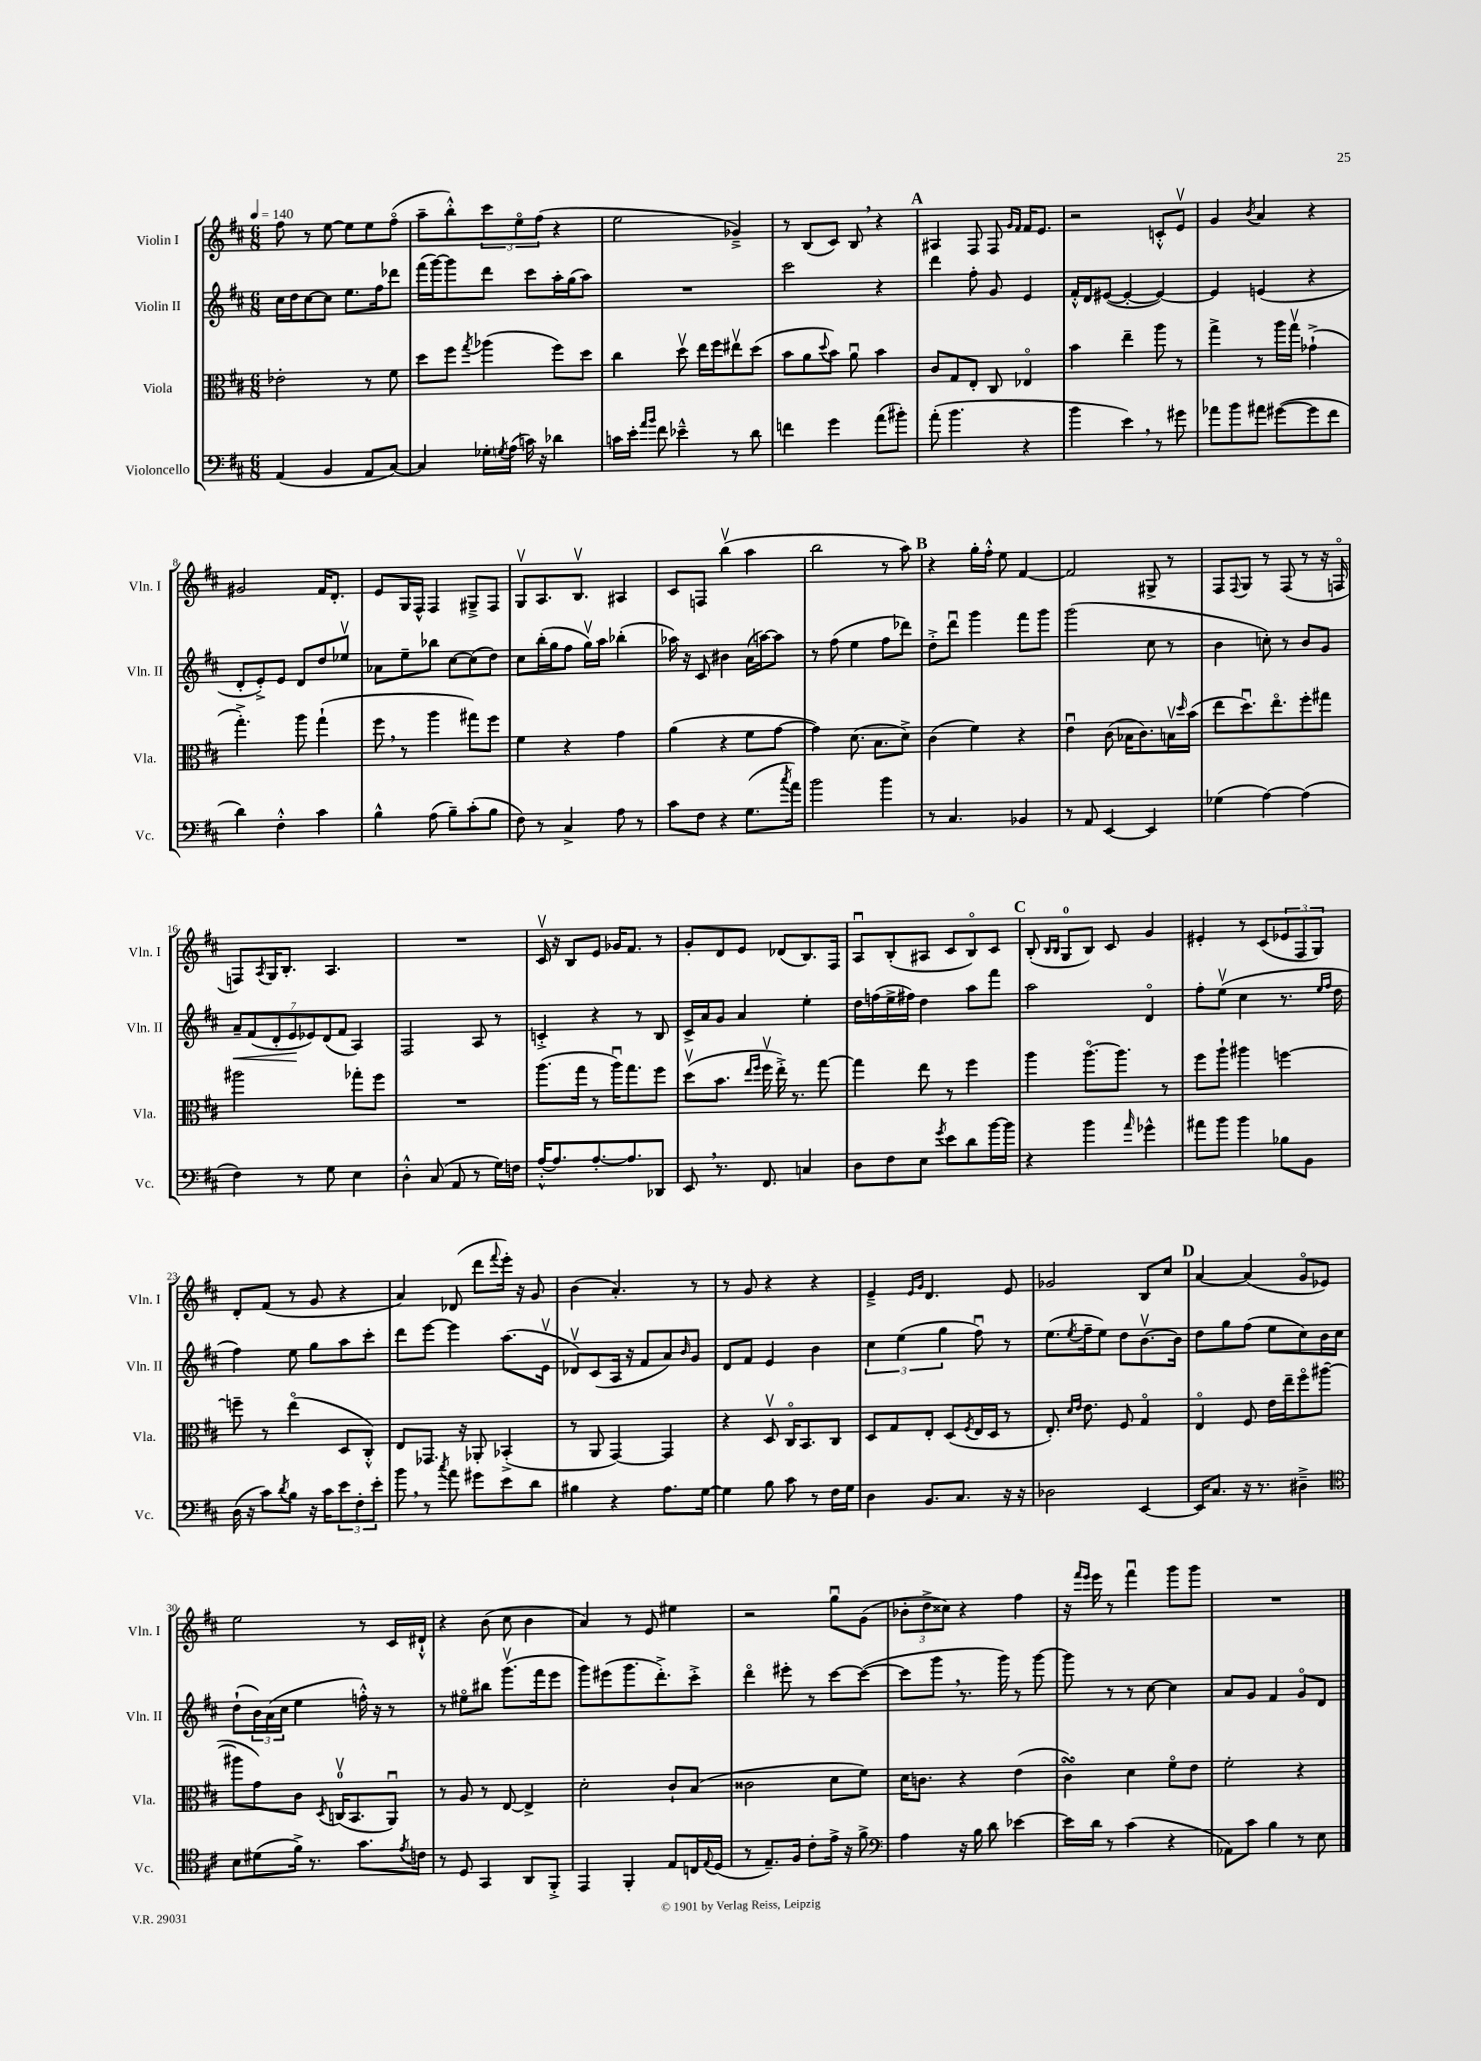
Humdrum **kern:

**kern	**kern	**kern	**dynam	**kern
*part4	*part3	*part2	*part2	*part1
*staff4	*staff3	*staff2	*staff2	*staff1
*I"Violoncello	*I"Viola	*I"Violin II	*	*I"Violin I
*I'Vc.	*I'Vla.	*I'Vln. II	*	*I'Vln. I
*clefF4	*clefC3	*clefG2	*	*clefG2
*k[f#c#]	*k[f#c#]	*k[f#c#]	*	*k[f#c#]
*M6/8	*M6/8	*M6/8	*	*M6/8
*MM140	*MM140	*MM140	*	*MM140
=1	=1	=1	=1	=1
(4AA/	2e-X'\	16cc#\LL	.	8ff#\
.	.	16dd\J	.	.
.	.	[8cc#\	.	8r
4BB/	.	8cc#\J]	.	[8ee\
.	.	8.ee\L	.	8ee\L]
8AA/L	8r	.	.	8ee\
.	.	16ff#\k	.	.
[8C#/J)	8f#\	8ddd-X\J	.	(8ff#\J
=2	=2	=2	=2	=2
4C#/]	8dd\L	(16fff#\LL	.	8aa~\L
.	.	[16ggg\J)	.	.
.	8ff#\J	8ggg\]	.	8bb'^^\)
.	8qgg/	.	.	.
16G-X'\LL	(4aa-X\	8ddd\J	.	12ccc#\
8qGn/	.	.	.	.
(16A\JJ	.	.	.	.
.	.	.	.	12ee\
16cn\)	.	8ccc#\L	.	.
.	.	.	.	(12ff#\J
16r	.	.	.	.
4d-X\	8ff#\L)	16aa'\L	.	4r
.	.	(16gg\J	.	.
.	8dd\J	8aa\J)	.	.
=3	=3	=3	=3	=3
16cn\LL	4cc#\	2.r	.	2ee\
16e'\JJ	.	.	.	.
16qqa/LL	.	.	.	.
16qqb/JJ	.	.	.	.
8f#\	.	.	.	.
4e-X~^^\	8ddv\	.	.	.
.	16ee\LL	.	.	.
.	16ff#\J	.	.	.
8r	8ee#Xv\	.	.	4g-X~^/)
8d\	(8dd\J	.	.	.
=4	=4	=4	=4	=4
4fn\	8b\L	2ccc#\	.	8r
.	8a\	.	.	(8B/L
.	8qqdd/	.	.	.
4g\	8b\J)	.	.	8c#/J)
.	8au\	.	.	8B,/
(8a\L	4b\	4r	.	4r
8b#X'\J)	.	.	.	.
!!LO:REH:place=s1:t=A
=5	=5	=5	=5	=5
(8a'\	8c#/L	4ddd\	.	4A#X/
4.b\	8G/	.	.	.
.	8E'/J	8ff#'\	.	8F#/
.	8C#/	8g/	.	8F#/
.	.	.	.	16qqg/LL
.	.	.	.	16qqf#/JJ
4r	4E-X/	4e/	.	16f#/KL
.	.	.	.	8.e/J
=6	=6	=6	=6	=6
4b\	4b\	16f#'^^/LL	.	2r
.	.	16d/J	.	.
.	.	([8e#X/J	.	.
4e,\)	4ee~\	4e#'/_	.	.
8r	8aa\	4e#/_)	.	8cn'^^/L
8g#X\	8r	.	.	8ev/J
=7	=7	=7	=7	=7
8a-X\L	4gg^\	4e#/]	.	4g/
8b\	.	.	.	.
.	.	.	.	8qb/
8a#X\J	8r	(4en/	.	4a/
([8g#X\L	16aa\LL	.	.	.
.	16ggv\JJ	.	.	.
8g#\]	(4g-X`^\	4r	.	4r
8f#\J	.	.	.	.
!!LO:LB:g=z
=8	=8	=8	=8	=8
4d\)	4.gg'^\)	8d'/L	.	2g#X/
.	.	8e'^/)	.	.
4F#'^^\	.	8e/J	.	.
.	8aa\	8d/L	.	.
4c#\	(4gg`\	8dd/	.	16f#/KL
.	.	.	.	8.d'/J
.	.	8ee-Xv/J	.	.
=9	=9	=9	=9	=9
4B^^\	8ff#,\	8a-X\L	.	8e/L
.	8r	8ee~\	.	16G/L
.	.	.	.	16F#^^/JJ
(8A\	4aa\	8bb-X\J	.	4F#/
8B~\L)	.	[8cc#\L	.	.
(8c#'\	8gg#X\L)	(8cc#\]	.	8G#X~^/L
8B\J	8ff#\J	8dd\J)	.	8F#/J
=10	=10	=10	=10	=10
8F#\)	4f#\	8cc#\L	.	8Gv/L
8r	.	(16bb'\L	.	8.A/
.	.	16gg\J	.	.
4C#^/	4r	8ff#\J	.	.
.	.	.	.	8.Bv/J
.	.	16ggv\LL)	.	.
.	.	16aa\JJ	.	.
8A\	4g\	(4bb-X'\	.	4A#X/
8r	.	.	.	.
=11	=11	=11	=11	=11
8c#\L	(4a\	16aa-X\)	.	8c#/L
.	.	16r	.	.
8F#\J	.	8c#/	.	8Fn/J
4r	4r	4b#X\	.	(4bbv\
(8.G\L	8f#\L	(16a\LL	.	4aa\
.	.	[16aan\J)	.	.
.	[8g\J	8aa\J]	.	.
8qcc#/	.	.	.	.
16a\Jk)	.	.	.	.
=12	=12	=12	=12	=12
2b\	4g\])	8r	.	2bb\
.	.	(8ff#\	.	.
.	(8.d\	4ee\	.	.
.	8.B\L	.	.	.
4b\	.	8ff#\L	.	8r
.	8d^\J)	8ddd-X\J)	.	8aa\)
!!LO:REH:place=s1:t=B
=13	=13	=13	=13	=13
8r	(4c#\	8dd'^\L	.	4r
4.C#/	.	8dddu\J	.	.
.	4f#\)	4ggg\	.	16gg'\LL
.	.	.	.	16ff#'^^\JJ
.	.	.	.	8ee\
4BB-X/	4r	8fff#\L	.	[4f#/
.	.	8ggg\J	.	.
=14	=14	=14	=14	=14
8r	4eu\	(2ggg\	.	2f#/]
8AA/	.	.	.	.
[4EE/	(8c#\	.	.	.
.	16B-X\KL	.	.	.
.	8.c#\)	.	.	.
4EE/]	.	8cc#\	.	8G#X^/
.	16Bnv\L	8r	.	8r
.	16qqdd/	.	.	.
.	(16b\JJ	.	.	.
=15	=15	=15	=15	=15
(4G-X\	8ee\L	4b\	.	8F#/L
.	.	.	.	8qqF#/
.	8.ddu\)	.	.	8G/J
[4A\)	.	8ccn'\)	.	8r
.	8.ee\	.	.	.
.	.	8r	.	(8F#/
(4A\]	8ff#'\	8b/L	.	8r
.	8gg#X\J	8g/J	.	16r
.	.	.	.	16Fn/
!!LO:LB:g=z
=16	=16	=16	=16	=16
!	!	!	!LO:HP:b	!
4F#\)	2aa#X\	14a~/L	<	8Fn/L)
.	.	(14f#/	.	.
.	.	.	.	8qA/
.	.	.	.	16G/K
.	.	14d'/	.	.
.	.	.	.	8.B'/J
.	.	14e/	.	.
8r	.	.	.	.
.	.	14e-X/)	[	.
.	.	(14d/	.	.
8G\	.	.	.	4.A/
.	.	14f#/J	.	.
4E\	8gg-X'\L	4A/)	.	.
.	8ff#\J	.	.	.
=17	=17	=17	=17	=17
4D'^^\	2.r	2F#/	.	2.r
(8C#/	.	.	.	.
8AA/	.	.	.	.
8r	.	8A/	.	.
16G\LL)	.	8r	.	.
16Fn\JJ	.	.	.	.
=18	=18	=18	=18	=18
[16A'^^/KL	(8.aa\L	4cn'^/	.	16c#v/
8.A/]	.	.	.	16r
.	.	.	.	8B/L
.	16gg\Jk	.	.	.
[8.A'/	8r	4r	.	8e/J
.	16aau\KL)	.	.	16g-X/KL
8.A/]	8.gg\	.	.	8.f#/J
.	.	8r	.	.
8DD-X/J	8ff#\J	8B/	.	8r
=19	=19	=19	=19	=19
8EE,/	(8ddv\L	16c#^/LL	.	8g'/L
.	.	16a/J	.	.
8.r	8.b\J	8g/J	.	8d/
.	.	4a/	.	8e/J
.	16qqee/LL	.	.	.
.	16qqff#/JJ	.	.	.
8.FF#/	16ff#v\	.	.	.
.	16ee'^\)	.	.	(8d-X/L
.	8.r	.	.	.
4Cn/	.	4ee'\	.	8.B/)
.	[8gg\	.	.	.
.	.	.	.	16F#/Jk
=20	=20	=20	=20	=20
8D\L	4gg\]	16dd\LL	.	8Au/L
.	.	(16ffn\	.	.
8F#\	.	16ee^\	.	(8B'/
.	.	16ff#X\JJ)	.	.
8E\J	8ee\	4dd\	.	8A#X/J
8qg/	.	.	.	.
8e\L	8r	.	.	8c#/L
8d\	4ff#\	8aa\L	.	8B/)
[16b\L	.	8fff#\J	.	8c#/J
16b\JJ]	.	.	.	.
!!LO:REH:place=s1:t=C
=21	=21	=21	=21	=21
4r	4aa\	2aa\	.	(8B'/
.	.	.	.	16qqB/LL
.	.	.	.	16qqB/JJ
.	.	.	.	8G/L
4b\	[8.aa\L	.	.	8B/J)
.	.	.	.	8c#/
.	8.aa\J]	.	.	.
16qqa/	.	.	.	.
4g-X^^\	.	4d/	.	4g/
.	8r	.	.	.
=22	=22	=22	=22	=22
8a#X\L	8ff#\L	8ff#'\L	.	4e#X'/
8b\J	8aa`\J	(8eev\J	.	.
4b\	4aa#X\	4cc#\	.	8r
.	.	.	.	(8c#/L
8B-X\L	[4ffn\	8.r	.	12e-X/
.	.	.	.	12F#/
8BB\J	.	.	.	.
.	.	.	.	12G/J)
.	.	16qqee/LL	.	.
.	.	16qqff#/JJ	.	.
.	.	16dd\	.	.
!!LO:LB:g=z
=23	=23	=23	=23	=23
(16D\	8ffn~\]	4ff#\)	.	8d'/L
16r	.	.	.	.
8c#\L)	8r	.	.	(8f#/J
8qd/	.	.	.	.
8B\J	(4ee\	8ee\	.	8r
16r	.	8gg\L	.	8g/
16c#\KL	.	.	.	.
12e\	8D/L	8aa\	.	4r
12F#'\	.	.	.	.
.	8C#'^^/J)	8ccc#'\J	.	.
12e'\J	.	.	.	.
=24	=24	=24	=24	=24
8b,\	8E/L	8ddd\L	.	4a/)
8r	8.GG-X/J	[8eee\J	.	.
8qcc#/	.	.	.	.
8a\	.	4eee\]	.	(8d-X/
.	16r	.	.	.
8g#X\L	8AA-X'/	.	.	8ddd\L
.	.	.	.	8qqfff#/
8e\	(4BB-X'^/	(8.aa\L	.	16eee'\Jk)
.	.	.	.	16r
8d\J	.	.	.	8g/
.	.	16ev\Jk	.	.
=25	=25	=25	=25	=25
4B#X\	8r	8d-Xv/L)	.	(4b\
.	8AA/	(8c#/	.	.
4r	[4GG/)	16A/Jk	.	4.a'/)
.	.	16r	.	.
.	.	8f#/L	.	.
8.A\L	4GG/]	8a/)	.	.
.	.	16qqb/	.	.
.	.	8g/J	.	8r
[16G\Jk	.	.	.	.
=26	=26	=26	=26	=26
4G\]	4r	8d/L	.	8r
.	.	8f#/J	.	8g/
8B\	8Dv/	4e/	.	4r
8c#\	16C#/KL	.	.	.
.	8.BB/	.	.	.
8r	.	4b\	.	4r
16F#\LL	8C#/J	.	.	.
16G\JJ	.	.	.	.
=27	=27	=27	=27	=27
4D\	8D/L	6cc#\	.	4e~^/
.	8G/	.	.	.
.	.	(6ee\	.	.
.	.	.	.	16qqe/LL
.	.	.	.	16qqg/JJ
8.BB/L	8E'/J	.	.	4.d/
.	.	6gg\	.	.
.	(8D/L	.	.	.
8.C#/J	.	.	.	.
.	8qF#/	.	.	.
.	16E/L	8ff#u\)	.	.
.	16D/JJ	.	.	.
16r	8r	8r	.	8e/
16r	.	.	.	.
=28	=28	=28	=28	=28
2D-X\	8.E'/)	(8.ee\L	.	2g-X/
.	16qqd/LL	.	.	.
.	16qqe/JJ	8qee/	.	.
.	8.e\	16ff#~\k	.	.
.	.	8ee\J)	.	.
.	8F#/	8dd\L	.	.
[4EE/	4G/	[8.bv\	.	8B/L
.	.	.	.	8cc#/J
.	.	16b\Jk]	.	.
!!LO:REH:place=s1:t=D
=29	=29	=29	=29	=29
16EE/KL]	4E/	8dd\L	.	[4a/
8.C#/J	.	.	.	.
.	.	8gg\	.	.
16r	8F#/	(8ff#\J	.	(4a/]
8.r	.	.	.	.
.	16e\LL	8ee\L	.	.
.	16ee~\J	.	.	.
4D#X~^\	8ff#\	8cc#\)	.	8g/L
.	([8aa#X\J	16b\L	.	8e-X/J)
.	.	16cc#\JJ	.	.
!!LO:LB:g=z
=30	=30	=30	=30	=30
*clefC4	*	*	*	*
8B\L	8aa#X\L]	(8dd`\L	.	2ee\
(8d#X\	8g\)	24b\L)	.	.
.	.	(24a\	.	.
.	.	24cc#\JJ	.	.
16f#^\Jk)	8c#\J	4ee\	.	.
8.r	.	.	.	.
.	8qD/	.	.	.
.	(16Cnv/KL	.	.	.
.	8.BB/	.	.	.
8.g\L	.	16ffn'^^\)	.	8r
.	.	16r	.	.
.	8AAu/J)	8r	.	16c#/LL
8qe/	.	.	.	.
16cn\Jk	.	.	.	16d#X`^^/JJ
=31	=31	=31	=31	=31
8r	8r	8r	.	4r
8D/	8A/	8ee#X\L	.	.
4GG/	8r	8bb#X\J	.	(8b\
.	[8E/	(8.gggv\L	.	8cc#\
8AA/L	4E^/]	.	.	4b\
.	.	16fff#\k	.	.
8FF#'^/J	.	8eee\J	.	.
=32	=32	=32	=32	=32
4EE/	2d'\	8ggg\L)	.	4a/)
.	.	(8eee#X\	.	.
4FF#'/	.	8.ggg\	.	8r
.	.	.	.	8e/
.	.	8.ddd'^\)	.	.
8E/L	8c#`/L	.	.	4ee#X\
16Cn/L	(8B/J	8ccc#'^\J	.	.
8qqE/	.	.	.	.
(16D/JJ	.	.	.	.
=33	=33	=33	=33	=33
8r	2c##X\	4ddd\	.	2r
8.E~/L)	.	.	.	.
.	.	8eee#X'\	.	.
16F#/Jk	.	.	.	.
8c#'\L	.	8r	.	.
16e^\Jk	8d\L	[8ccc#\L	.	8ggu\L
16r	.	.	.	.
8f#^\	8f#\J)	(8ccc#\J_	.	(8g\J
=34	=34	=34	=34	=34
*clefF4	*	*	*	*
4A\	16d\KL	8ccc#\L]	.	12b-X'\L
.	8.cn\J	.	.	.
.	.	.	.	12dd^\
.	.	8ggg,\J	.	.
.	.	.	.	12cc##X\J)
16r	4r	8.r	.	4r
16B\	.	.	.	.
8d\	.	.	.	.
.	.	16ggg\)	.	.
[4e-X\	(4e\	8r	.	4ff#\
.	.	[8ggg\	.	.
=35	=35	=35	=35	=35
16e-\LL]	4c#sSsS\)	8ggg\]	.	16r
.	.	.	.	16qqfff#/LL
.	.	.	.	16qqeee/JJ
16d\JJ	.	.	.	16eee\
8r	.	8r	.	8r
(4c#\	4d\	8r	.	4fff#u\
.	.	[8cc#\	.	.
4r	8f#\L	4cc#\]	.	8ggg\L
.	8e\J	.	.	8ggg\J
=36	=36	=36	=36	=36
8AA-X\L)	2f#'\	8a/L	.	2.r
8c#\J	.	8g/J	.	.
4B\	.	4f#/	.	.
8r	4r	8g/L	.	.
8E\	.	8d/J	.	.
==	==	==	==	==
*-	*-	*-	*-	*-
